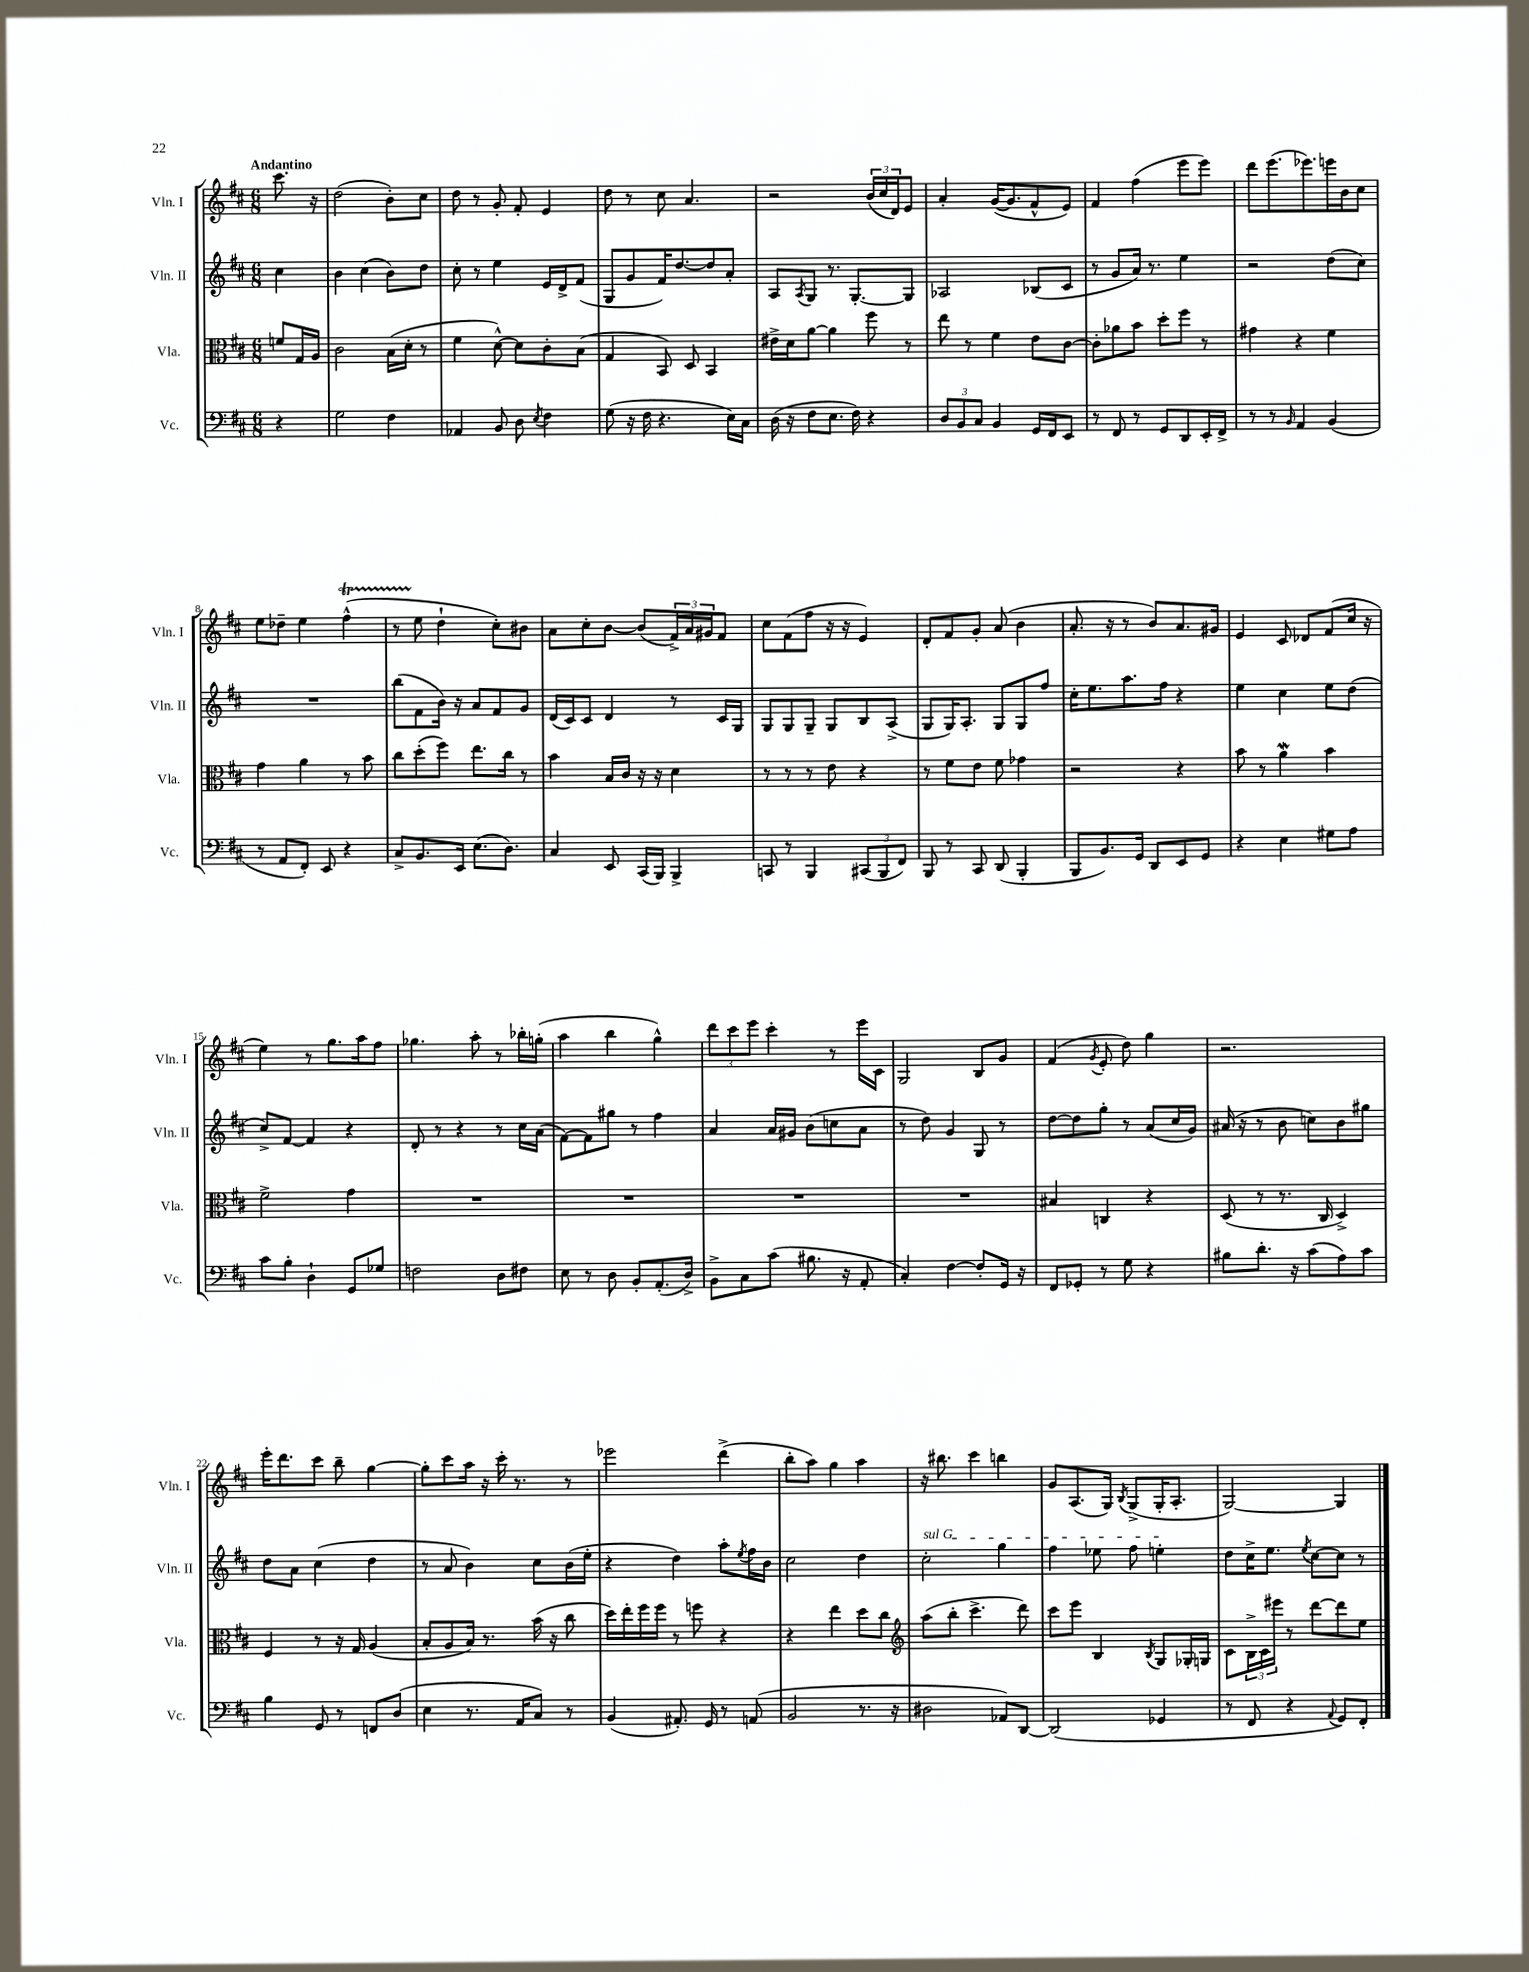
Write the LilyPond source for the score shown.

<<
\new StaffGroup <<
\new Staff = "s0" \with { instrumentName = "Vln. I" shortInstrumentName = "Vln. I" } {
    \clef treble \key d \major \numericTimeSignature \time 6/8 \partial 4 \tempo "Andantino"
    cis'''8. r16 |
    d''2( b'8-.) cis''8 |
    d''8 r8 g'8-. fis'8-. e'4 |
    d''8 r8 cis''8 a'4. |
    r2 \tuplet 3/2 { b'16( cis''16 d'16) } e'8 |
    a'4-. g'16~( g'8. fis'8-^ e'8) |
    fis'4 fis''4( e'''8 e'''8) |
    d'''8 e'''8.( ees'''8.) e'''16 b'16 cis''8 |
    e''8 des''8-- e''4 fis''4-^\startTrillSpan( |
    r8 e''8\stopTrillSpan d''4-! cis''8-.) bis'8 |
    a'8 cis''8-. b'8~ b'8( \tuplet 3/2 { fis'16->) a'16 gis'16 } fis'8 |
    cis''8 fis'8( fis''8 r16 r16 e'4) |
    d'8-. fis'8 g'8-. a'8( b'4 |
    a'8.-. r16 r8 b'8) a'8. gis'16 |
    e'4 cis'8 des'8 fis'8( cis''16 r16 |
    e''4) r8 g''8. a''16 fis''8 |
    ges''4. a''8-. r8 bes''16-. g''16-.( |
    a''4 b''4 g''4-^) |
    \tuplet 3/2 { d'''8 cis'''8 e'''8 } cis'''4-. r8 e'''16 cis'16 |
    g2 b8 g'8 |
    fis'4( \acciaccatura { g'8 } e'8-. d''8) g''4 |
    r2. |
    e'''16-. d'''8. cis'''8 b''8-- g''4~ |
    g''8-. cis'''8 a''16 r16 cis'''16-. r8. r8 |
    ees'''2 d'''4->( |
    b''8-. a''8) g''4 a''4 |
    r16 bis''8. cis'''4 b''4 |
    g'8 a8.( g16) \acciaccatura { b8 } g8->( g16-. a8.-. |
    g2~) g4 \bar "|." |
}
\new Staff = "s1" \with { instrumentName = "Vln. II" shortInstrumentName = "Vln. II" } {
    \clef treble \key d \major \numericTimeSignature \time 6/8 \partial 4
    cis''4 |
    b'4 cis''4( b'8) d''8 |
    cis''8-. r8 e''4 e'16 d'16-> fis'8( |
    g8 g'8 fis'16) d''8.~ d''8 a'8-. |
    a8 \acciaccatura { a8 } g8 r8. g8.~-. g8 |
    aes2 bes8( cis'8 |
    r8 g'8 a'16) r8. e''4 |
    r2 d''8( cis''8) |
    R2. |
    b''8( fis'8 b'16) r16 a'8 fis'8 g'8 |
    d'16( cis'16) cis'8 d'4 r8 cis'16 g16 |
    g8 g8 g8-- g8 b8 a8->( |
    g8 g16) a8.-. g8 g8 fis''8 |
    cis''16-. e''8. a''8. fis''16 r4 |
    e''4 cis''4 e''8 d''8( |
    cis''8->) fis'8~ fis'4 r4 |
    d'8-. r8 r4 r8 cis''16 a'16( |
    fis'8~) fis'8 gis''8 r8 fis''4 |
    a'4 a'16 gis'16 b'8( c''8 a'8 |
    r8 d''8) g'4 g8 r8 |
    d''8~ d''8 g''8-. r8 a'8( cis''16 g'16) |
    ais'16( r16 r8 b'8 c''8) b'8 gis''8 |
    d''8 a'8 cis''4( d''4 |
    r8 a'8 b'4) cis''8 b'16( e''16-. |
    r4 d''4) a''8-. \acciaccatura { e''8 } fis''16 b'16 |
    cis''2 d''4 |
    \once \override TextSpanner.bound-details.left.text = \markup { \italic "sul G" } cis''2-.\startTextSpan g''4 |
    fis''4 ees''8 fis''8 e''4-.\stopTextSpan |
    d''8 cis''16-> e''8. \acciaccatura { e''8 } cis''8~ cis''8 r8 \bar "|." |
}
\new Staff = "s2" \with { instrumentName = "Vla." shortInstrumentName = "Vla." } {
    \clef alto \key d \major \numericTimeSignature \time 6/8 \partial 4
    f'8 g16 a16 |
    cis'2 b16( d'16-. r8 |
    fis'4 d'8~-^) d'8 cis'8-. b8( |
    g4 b,8) d8 b,4 |
    eis'16-> d'16 a'8~ a'4 fis''8 r8 |
    e''8 r8 fis'4 e'8 cis'8~ |
    cis'8-. aes'8 b'8 d''8-. fis''8 r8 |
    gis'4 r4 fis'4 |
    g'4 a'4 r8 b'8 |
    cis''8 d''8-.( fis''8) e''8. cis''16 r8 |
    b'4 b16 cis'16 r16 r16 d'4 |
    r8 r8 r8 e'8 r4 |
    r8 fis'8 e'8 fis'8 ges'4 |
    r2 r4 |
    b'8 r8 a'4\mordent b'4 |
    fis'2-> g'4 |
    R2. |
    R2. |
    R2. |
    R2. |
    bis4 c4 r4 |
    d8( r8 r8. cis16 d4->) |
    fis4 r8 r16 g16 a4( |
    b8-. a8 b16) r8. b'16( r16 cis''8 |
    d''16) e''16-. fis''16 fis''16 r8 f''8 r4 |
    r4 e''4 d''8 cis''8 |
    \clef treble a''8( b''8-. cis'''4.-> d'''8) |
    cis'''8 e'''8 b4 \acciaccatura { b8 } g8 ges16-. g16 |
    cis'8 \tuplet 3/2 { b16-> cis'16 eis'''16 } r8 d'''8~ d'''8 e''8 \bar "|." |
}
\new Staff = "s3" \with { instrumentName = "Vc." shortInstrumentName = "Vc." } {
    \clef bass \key d \major \numericTimeSignature \time 6/8 \partial 4
    r4 |
    g2 fis4 |
    aes,4 b,8 d8 \acciaccatura { e8 } fis4 |
    g8( r16 fis16 r4. e16) cis16 |
    d16( r16 fis8 e8. fis16) r4 |
    \tuplet 3/2 { d8 b,8 cis8 } b,4 g,16 fis,16 e,8 |
    r8 fis,8 r8 g,8 d,8 e,16-. fis,16-> |
    r8 r8 \grace { b,16 } a,4 b,4( |
    r8 a,8 fis,8-.) e,8 r4 |
    cis8-> b,8. e,16 e8.( d8.) |
    cis4 e,8 cis,16( b,,16) b,,4-> |
    c,8 r8 b,,4 \tuplet 3/2 { cis,8( b,,8 fis,8) } |
    b,,8 r8 cis,8 d,8( b,,4-. |
    b,,8 b,8.) g,16 d,8 e,8 g,8 |
    r4 e4 gis8 a8 |
    cis'8 b8-. d4-! g,8 ges8 |
    f2 d8 fis8 |
    e8 r8 d8 b,8-. a,8.-.( d16->) |
    b,8-> cis8 cis'8( bis8. r16 a,8-. |
    cis4-.) fis4~ fis8-. g,16 r16 |
    fis,8 ges,8-. r8 g8 r4 |
    bis8 d'8.-. r16 cis'8( a8) cis'8 |
    b4 g,8 r8 f,8 d8( |
    e4 r8. a,16 cis8) r8 |
    b,4( ais,8.-.) g,16 r8 a,8( |
    b,2 r8. r16 |
    dis2 aes,8) d,8~ |
    d,2( ges,4 |
    r8 fis,8 r4 \appoggiatura { a,8 } g,8) fis,8-. \bar "|." |
}
>>
>>
